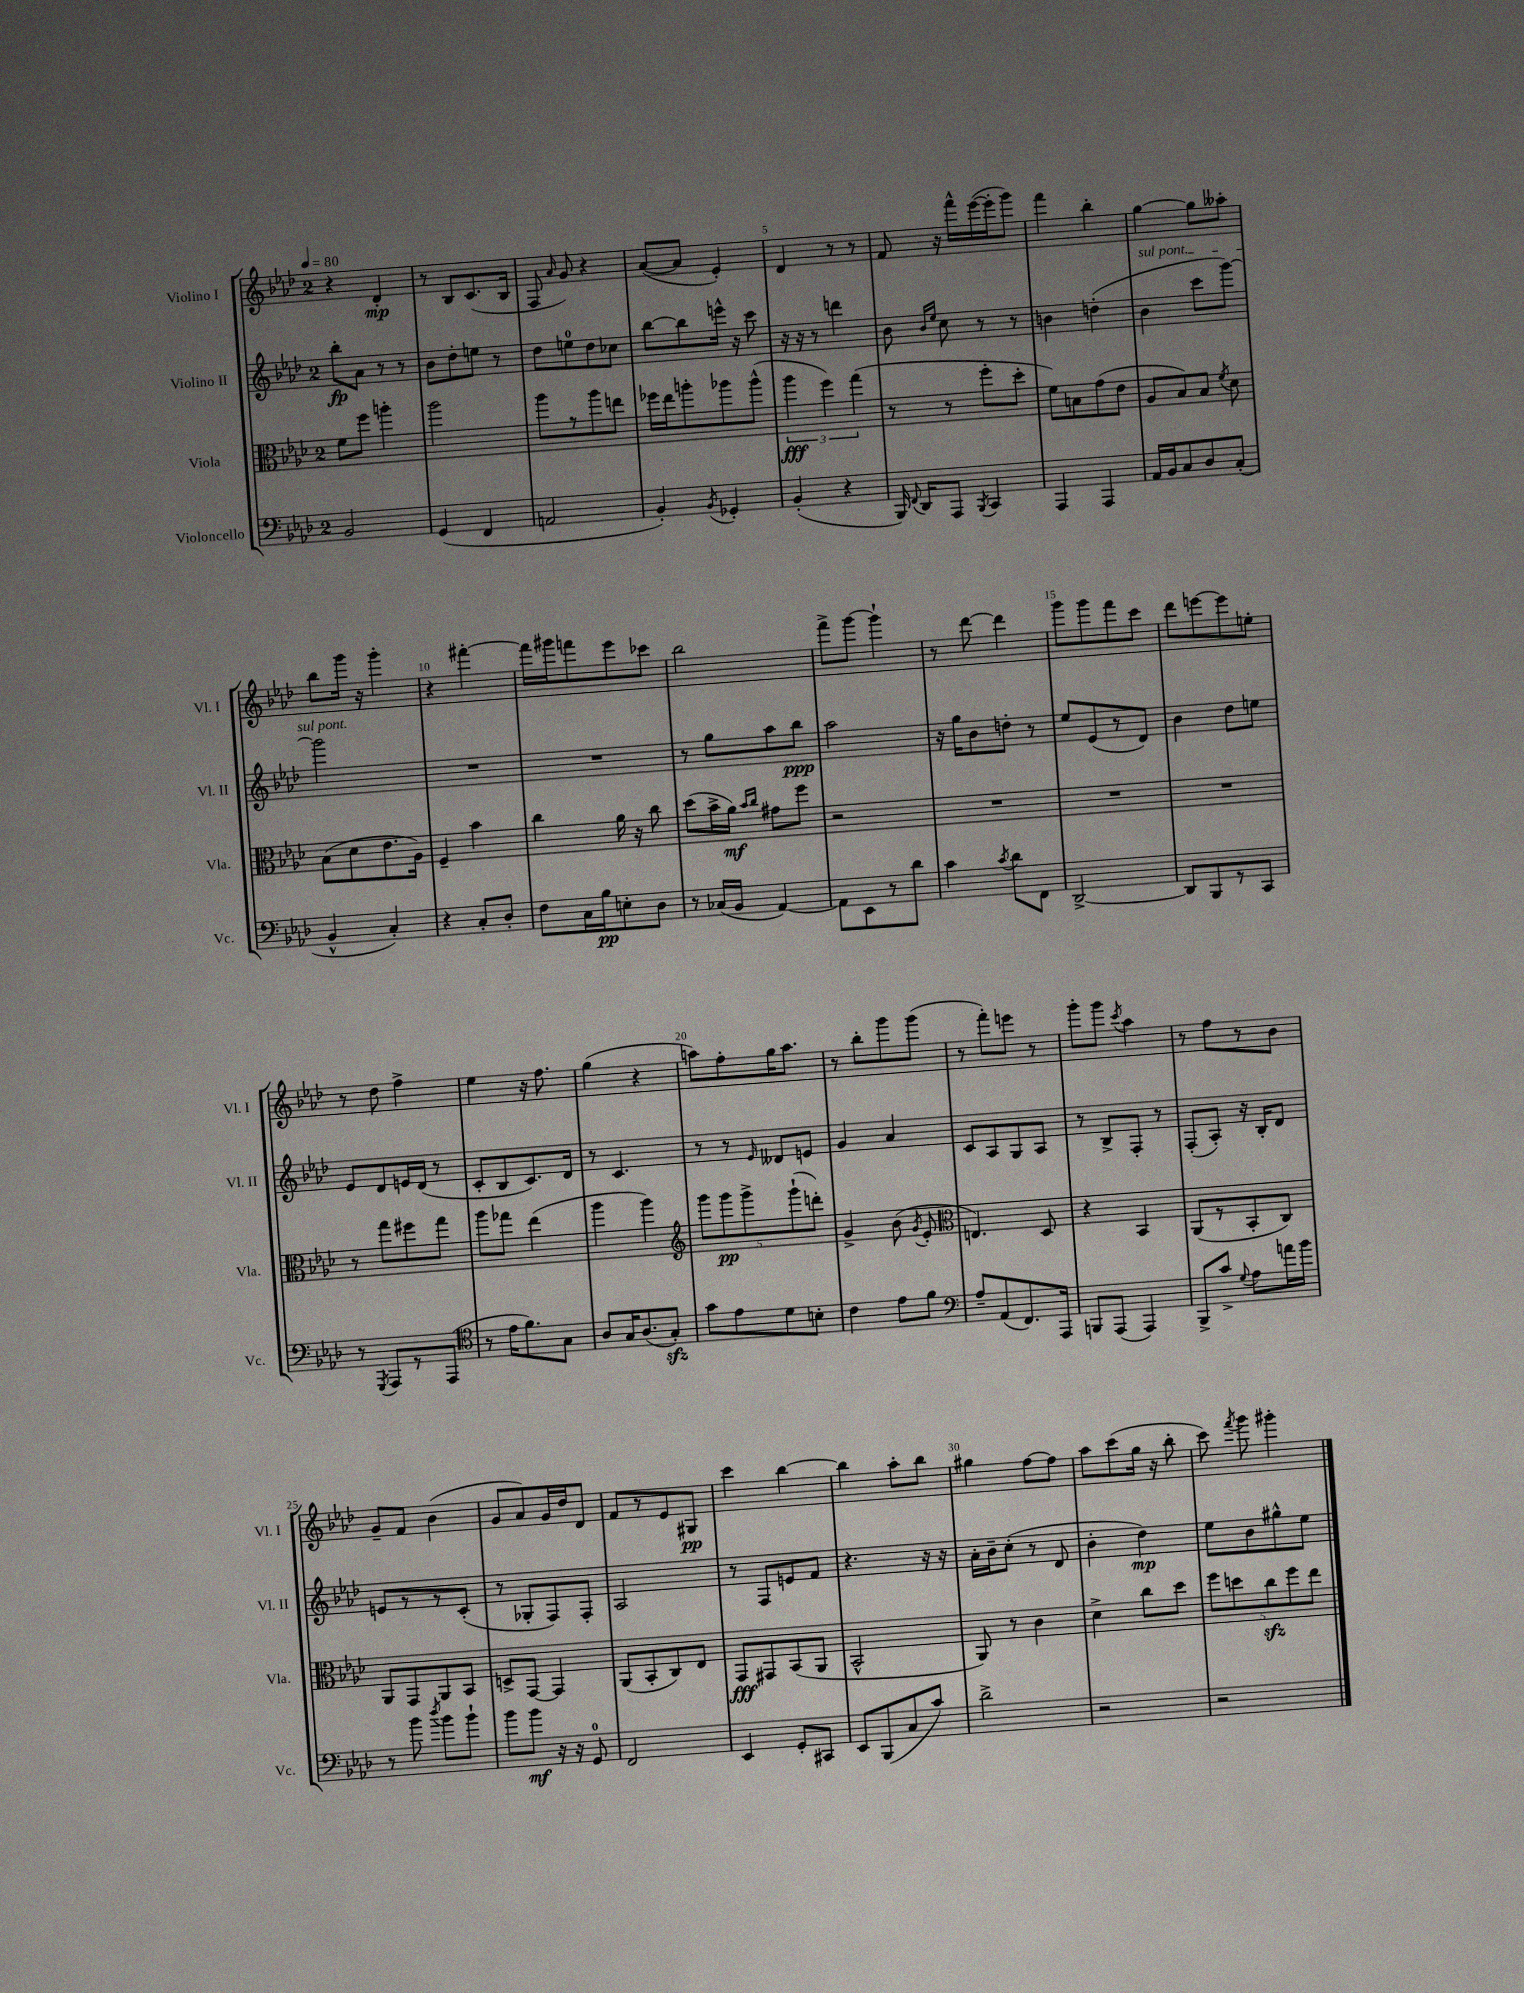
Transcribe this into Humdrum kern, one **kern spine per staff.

**kern	**kern	**kern	**kern
*staff4	*staff3	*staff2	*staff1
*clefF4	*clefC3	*clefG2	*clefG2
*k[b-e-a-d-]	*k[b-e-a-d-]	*k[b-e-a-d-]	*k[b-e-a-d-]
*M2/4	*M2/4	*M2/4	*M2/4
*MM80	*MM80	*MM80	*MM80
2BB-	8f	8bb-'	4r
.	8ff	8a-	.
.	4aa'	8r	4d-'
.	.	8r	.
=	=	=	=
(4GG	2aa-	8b-	8r
.	.	8dd-'	8B-
4FF	.	8ee	(8.c
.	.	8r	.
.	.	.	16B-
=	=	=	=
2AA	8aa-	8dd-	8F
.	.	.	16qqa-
.	8r	8ee	8g)
.	8aa-	8dd-	4r
.	8ee	8cc-	.
=	=	=	=
4BB-')	16ff-	[8bb-	([8a-
.	16ee-	.	.
.	8aa'	8bb-]	8a-]
8qBB-	.	.	.
4GG-'	8aa-	16eee^^	4e-')
.	.	16r	.
.	(8aa-^^	8ccc	.
=	=	=	=
(4BB-'	6aa-	16r	4d-
.	.	16r	.
.	.	8r	.
.	6ff)	.	.
4r	.	4ddd	8r
.	(6gg	.	.
.	.	.	8r
=	=	=	=
16BBB-)	8r	8b-	8f
8qqFF	.	.	.
16DD-	.	.	.
.	.	16qqb-	.
.	.	16qqee-	.
8AAA-	8r	8cc	16r
.	.	.	16fff^^
8qBBB-	.	.	.
4CC	8ff'	8r	([16eee-
.	.	.	16eee-']
.	8dd-'	8r	8ggg)
=	=	=	=
4AAA-	8f)	4b	4fff
.	8B	.	.
4AAA-	(8g	(4dd'	4bb-'
.	8e-	.	.
=	=	=	=
16AA-	8A-	4b-	[4gg
16BB-	.	.	.
8C	8B-)	.	.
8D-	8B-	8ccc	8gg]
.	8qf	.	.
(8C'	8d-	[8ggg)	8aa--'
=	=	=	=
4BB-^^	(8B-	2ggg]	8bb-
.	8d-	.	16ggg
.	.	.	16r
4C')	8.e-	.	4ggg'
.	16A-)	.	.
=	=	=	=
4r	4F~	2r	4r
8C'	4b-	.	[4fff#'
8D-'	.	.	.
=	=	=	=
8F	4cc	2r	16fff#]
.	.	.	16ggg#
16C	.	.	8fff
16B-	.	.	.
8E'	16a-	.	8eee-
.	16r	.	.
8D-	8cc	.	8ccc-
=	=	=	=
8r	(8dd-	8r	2bb-
(16C-	16b-^	8gg	.
16BB-	16a-)	.	.
.	16qqb-	.	.
.	16qqcc	.	.
[4AA-)	8g#	8aa-	.
.	8ff	8bb-	.
=	=	=	=
8AA-]	2r	2aa-	8fff^
8EE-	.	.	[8ggg
8r	.	.	4ggg`]
8d-	.	.	.
=	=	=	=
4c	2r	16r	8r
.	.	16gg	.
.	.	8b-	[8ddd-
8qc	.	.	.
8d-	.	8dd'	4ddd-]
8FF	.	8r	.
=	=	=	=
[2DD-^	2r	8ee-	8ggg
.	.	(8e-	8ggg
.	.	8r	8fff
.	.	8d-)	8ccc
=	=	=	=
8DD-]	2r	4b-	8ddd-
8BBB-	.	.	[8eee
8r	.	8dd-	8eee]
8CC	.	8ee	8ee'
=	=	=	=
8r	8r	8e-	8r
8qGGG	.	.	.
8AAA-	8gg	8d-	8dd-
8r	8ff#	16e	4ff^
.	.	(16d-	.
(8AAA-	8gg	8r	.
=	=	=	=
*clefC4	*	*	*
8r	8aa-	8c'	4ee-
16e-	8gg-	8B-	.
8.f)	.	.	.
.	(4ee-	8.c)	16r
.	.	.	8.ff
8G	.	.	.
.	.	16d-	.
=	=	=	=
8A-	4aa-	8r	(4gg
16G	.	4.c	.
(8.A-	.	.	.
.	4aa-)	.	4r
8G')	.	.	.
=	=	=	=
*	*clefG2	*	*
8g	10ggg	8r	8aa)
.	10ggg	.	.
8e-	.	8r	8ff'
.	10ggg^	.	.
.	.	16qqe-	.
8d-	.	8d--	16gg
.	(10ggg`	.	.
.	.	.	8.aa
8B'	.	8e	.
.	10ddd')	.	.
=	=	=	=
4c	4g^	4g	8r
.	.	.	8bb-'
8e-	(8b-	4a-	8ggg
.	8qg	.	.
8f	8e-'	.	(8ggg
=	=	=	=
*clefF4	*clefC3	*	*
8A-~	4.E)	8c	8r
(8AA-	.	8A-	8fff')
8.FF)	.	8G	8eee
.	8D-	8A-	8r
16AAA-	.	.	.
=	=	=	=
8BBB	4r	8r	8ggg'
(8AAA-	.	8B-^	8ggg
.	.	.	8qccc
4AAA-)	4BB-	8F'	4aa-
.	.	8r	.
=	=	=	=
8BBB-^	(8AA-	(8F'	8r
8c^	8r	8A-')	8ff
8qqG	.	.	.
8A-	8BB-'	16r	8r
.	.	16B-'	.
16a	8C)	8d-	8b-
16b-	.	.	.
=	=	=	=
8r	8AA-	8e	8g~
8b-	8GG	8r	8f
8qdd-	.	.	.
8b-	8AA-	8r	(4b-
8b-`	8BB-	(8c'	.
=	=	=	=
8b-	8D^	8r	8g
8b-	[8GG	8G-'	8a-)
16r	4GG]	8F)	16g
16r	.	.	16dd-
8GG	.	8F'	8d-
=	=	=	=
2FF	(8AA-	2A-	8f
.	8BB-'	.	8r
.	8C)	.	8e-
.	8E-	.	8G#
=	=	=	=
4EE-	8GG	8r	4ccc
.	8GG#	8F	.
8GG'	(8BB-	8e	[4bb-
8CC#	8AA-	8f	.
=	=	=	=
8EE-	2BB-^^	4.r	4bb-]
(8BBB-	.	.	.
8C	.	.	8aa-'
8c)	.	16r	8bb-
.	.	16r	.
=	=	=	=
2d-^	8AA-)	16a-'	4gg#
.	.	16b-~	.
.	8r	(8cc'	.
.	4c	8r	[8ff
.	.	8d-	8ff]
=	=	=	=
2r	4d-^	4b-'	8aa-
.	.	.	(8ccc
.	8cc	4dd-)	16gg
.	.	.	16r
.	8dd-	.	8bb-'
=	=	=	=
2r	10ff	8ee-	8ccc)
.	10dd	.	.
.	.	.	8qfff
.	.	8b-	8ggg
.	10cc	.	.
.	.	8gg#^^	4ggg#'
.	10ff	.	.
.	.	8ee-	.
.	10ee-	.	.
==	==	==	==
*-	*-	*-	*-
